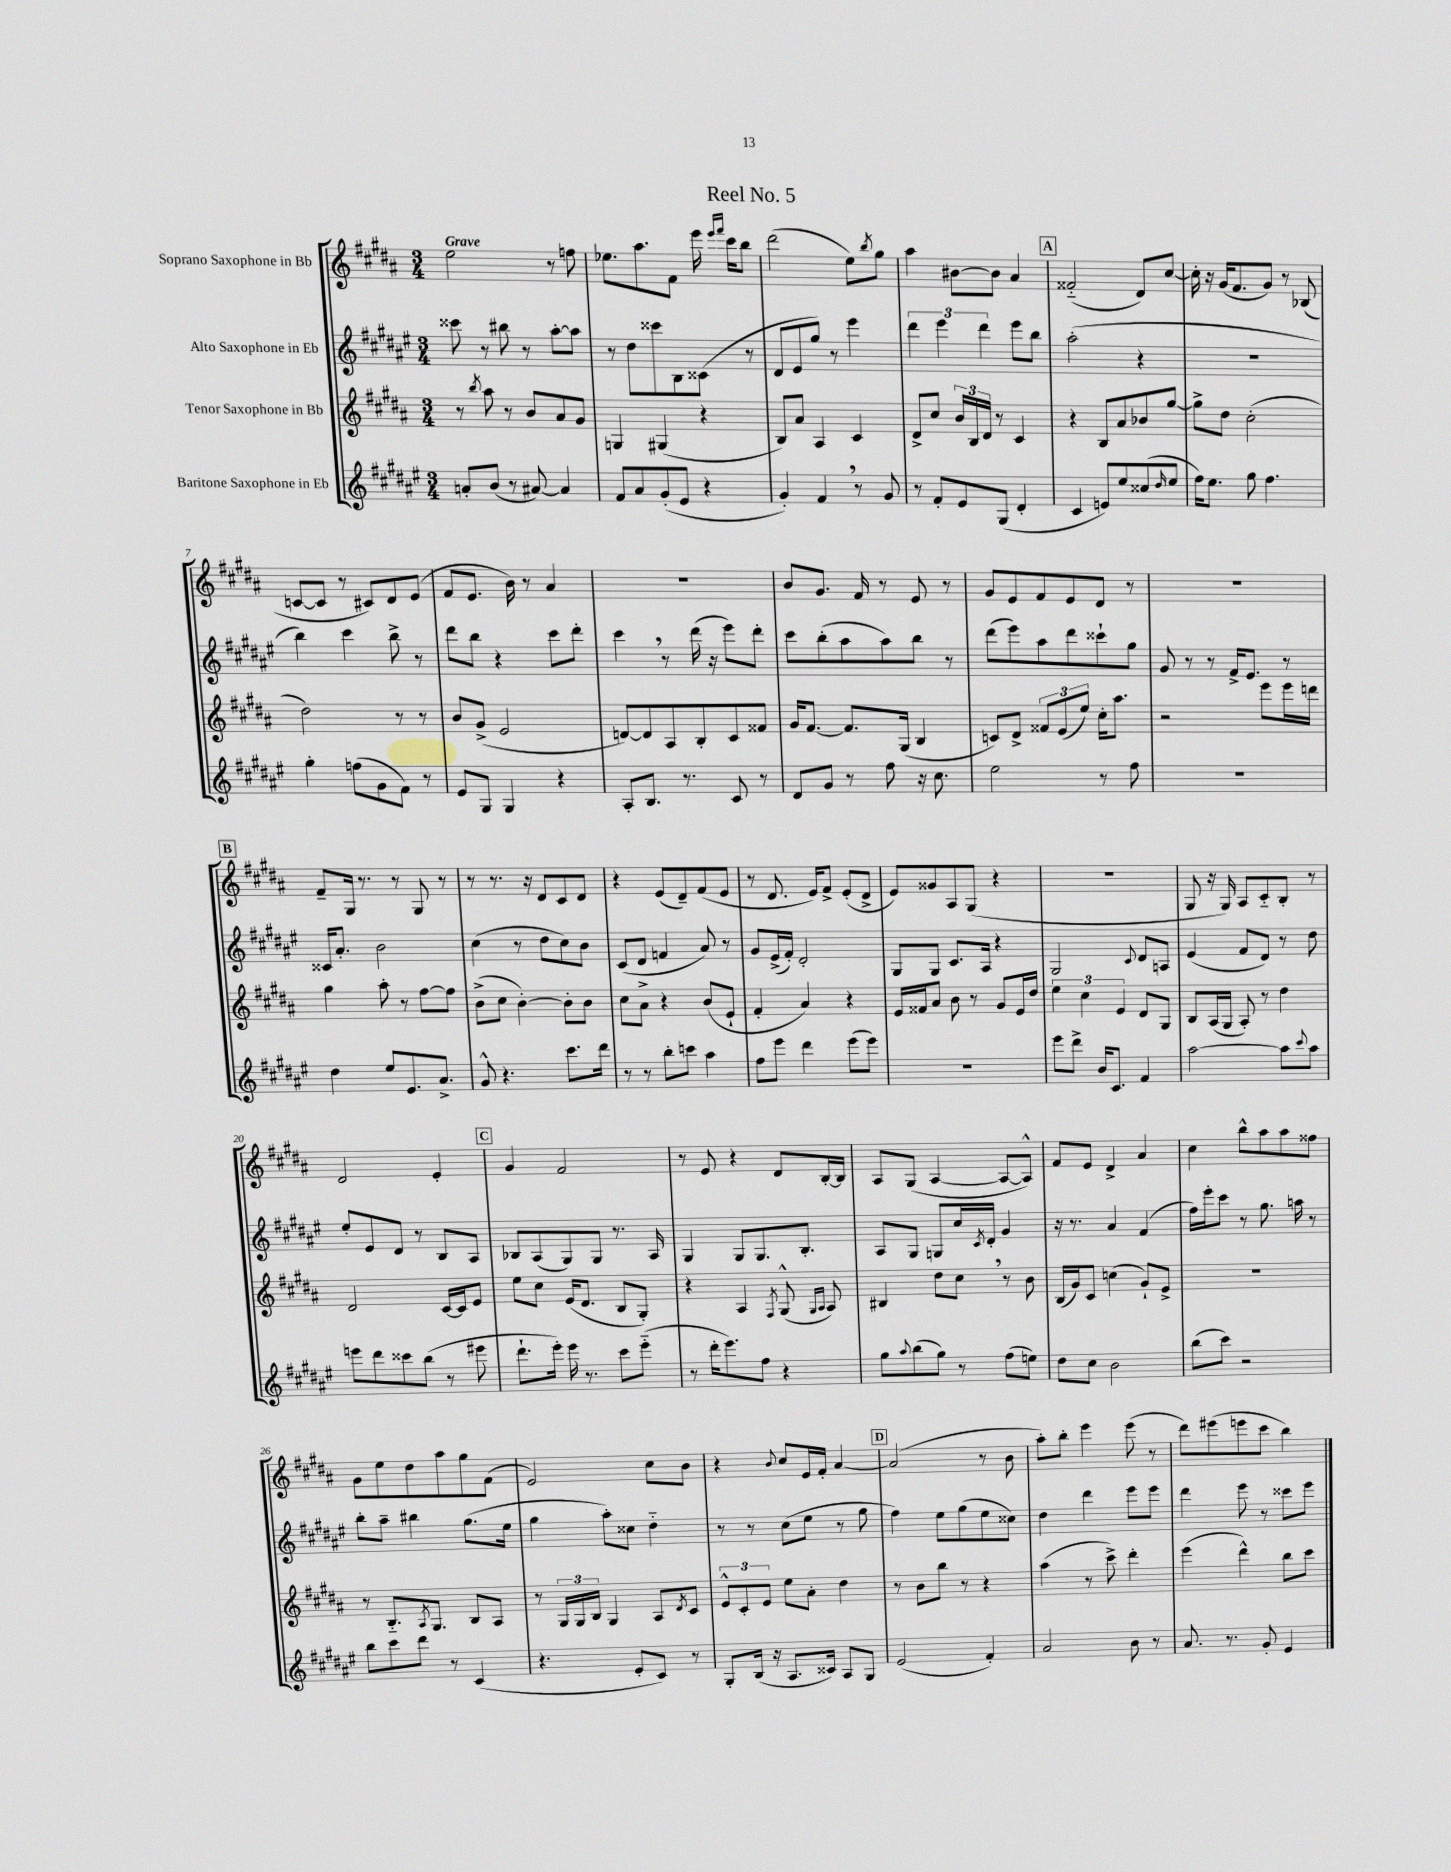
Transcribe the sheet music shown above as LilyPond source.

\header { title = "Reel No. 5" }
<<
\new StaffGroup <<
\new Staff = "s0" \with { instrumentName = "Soprano Saxophone in Bb" } {
    \clef treble \key b \major \numericTimeSignature \time 3/4 \tempo "Grave"
    e''2 r8 f''8 |
    ees''8. ais''8. fis'8 e'''16 \grace { e'''16 fis'''16 } cis'''16 b''8 |
    dis'''2( e''8) \acciaccatura { b''8 } gis''8 |
    ais''4 bis'8~ bis'8 ais'4 |
    \mark \markup { \box "A" } fisis'2-_( dis'8) cis''8~ |
    cis''16-. r16 gis'16( fis'8. gis'8) r8 bes8( |
    c'8~ c'8 r8 cis'8) dis'8 e'8( |
    fis'8 e'8. b'16) r8 ais'4 |
    R2. |
    b'8 gis'8. fis'16 r8 e'8 r8 |
    gis'8 e'8 fis'8 e'8 dis'8 r8 |
    R2. |
    \mark \markup { \box "B" } fis'8-- gis16 r8. r8 gis8 r8 |
    r8 r8. r16 dis'8 cis'8 dis'8 |
    r4 e'8( dis'8--) fis'8( e'8 |
    r8 dis'8. e'16) fis'8-> e'8-.( dis'8-> |
    e'8) gisis'8 ais8 gis8( r4 |
    R2. |
    gis8 r16 gis16) ais8 cis'8-_ b8-. r8 |
    dis'2 e'4-. |
    \mark \markup { \box "C" } gis'4 fis'2 |
    r8 e'8 r4 dis'8 b16~-. b16 |
    ais8 gis8( ais4~ ais8~ ais8-^) |
    fis'8 e'8 dis'4-> ais'4 |
    cis''4 b''8-^ ais''8 ais''8 fisis''8 |
    gis'8 e''8 dis''8 ais''8 gis''8 fis'8( |
    e'2) cis''8 b'8 |
    r4 \appoggiatura { b'8 } cis''8 e'16 fis'16-. ais'4~ |
    \mark \markup { \box "D" } ais'2( r8 b'8 |
    ais''8-.) b''8-. e'''4 e'''8( r8 |
    dis'''8) eis'''8( e'''8 cis'''8 b''4) \bar "|." |
}
\new Staff = "s1" \with { instrumentName = "Alto Saxophone in Eb" } {
    \clef treble \key fis \major \numericTimeSignature \time 3/4
    cisis'''8 r8 bis''8 r8 ais''8~-. ais''8 |
    r8 dis''8 cisis'''8 b8 cisis'8( r8 |
    dis'8 eis'8 gis''8) r8 eis'''4 |
    \tuplet 3/2 { dis'''4 eis'''4 dis'''4 } eis'''8 b''8 |
    \mark \markup { \box "A" } ais''2-.( r4 |
    R2. |
    b''4) cis'''4 b''8-> r8 |
    dis'''8 b''8 r4 cis'''8 dis'''8-. |
    cis'''4 \breathe r8 dis'''16( r16 eis'''8) dis'''8-. |
    cis'''8 b''8-.( ais''8 ais''8) b''8 r8 |
    dis'''8( eis'''8) ais''8 dis'''8 cisis'''8-! gis''8 |
    gis'8 r8 r8 fis'16-> eis'8. r8 |
    \mark \markup { \box "B" } cisis'16 ais'8.-. b'2 |
    cis''4( r8 dis''8 cis''8) b'8 |
    cis'8( dis'8 f'4 ais'8) r8 |
    gis'8 eis'16->( fis'16-.) dis'2-. |
    gis8 gis8 cis'8. ais16 r4 |
    gis2 \appoggiatura { cis'8 } dis'8 a8 |
    eis'4( fis'8 dis'8) r8 dis''8 |
    eis''8-. eis'8 dis'8 r8 b8 ais8 |
    \mark \markup { \box "C" } bes8 ais8( gis8) gis8 r8. ais16 |
    gis4 gis8 gis8. b8.-. |
    ais8 gis8 g8 cis''16 \acciaccatura { cis'8 } dis'16-. gis'4 |
    r16 r8. ais'4 fis'4( |
    fis''16) eis'''16-. cis'''8 r8 gis''8. a''16 r8 |
    b''8-. ais''8-- bis''4 gis''8.( eis''16 |
    gis''4 ais''8-.) cisis''8 dis''4-_ |
    r8 r8 cis''8( eis''8 r8 gis''8 |
    \mark \markup { \box "D" } fis''4) eis''8 gis''8( eis''8 cisis''8) |
    dis''4 dis'''4 eis'''8 eis'''8 |
    dis'''4 eis'''8 r8 cisis'''8 eis'''8 \bar "|." |
}
\new Staff = "s2" \with { instrumentName = "Tenor Saxophone in Bb" } {
    \clef treble \key b \major \numericTimeSignature \time 3/4
    r8 \acciaccatura { b''8 } ais''8 r8 b'8 ais'8 gis'8 |
    g4 gis4( r4 |
    b8) ais'8 ais4 cis'4 |
    dis'8-> cis''8 \tuplet 3/2 { b'16 b16 dis'16 } r8 cis'4 |
    \mark \markup { \box "A" } r4 b8 ais'8 bes'8 gis''8~ |
    gis''8-> dis''8 cis''2-.( |
    dis''2) r8 r8 |
    b'8 gis'8->( e'2 |
    d'8~) d'8 ais8 b8-. cis'8 fisis'8 |
    gis'16 fis'8.~ fis'8. gis16( b4 |
    c'8) dis'8-> \tuplet 3/2 { fisis'8 e'8( e''8) } cis''16-. ais''8. |
    r2 e'''8 e'''16 d'''16 |
    \mark \markup { \box "B" } gis''4 ais''8-. r8 fis''8~ fis''8 |
    b'8->( cis''8 b'4~-.) b'8-. b'8 |
    cis''8 ais'8-> r4 b'8( e'8-! |
    fis'4-. ais'4) r4 |
    e'16 fisis'16 ais'8 b'8 r8 gis'8 e'16 dis''16 |
    \tuplet 3/2 { e''4 cis''4 e'4 } dis'8 gis8 |
    b8 ais16( gis16 ais8-.) r8 dis''4 |
    dis'2 cis'16~ cis'16 e'8 |
    \mark \markup { \box "C" } e''8 cis''8 e'16( dis'8. b8 gis8-.) |
    r4 ais4 \acciaccatura { fis8 } gis8-^( \grace { gis16 ais16 } ais8) |
    bis4 dis''8 cis''8 \breathe r8 b'8 |
    b16( gis'16) cis'8 c''4( gis'8-!) e'8-> |
    R2. |
    r8 b8.-_ \acciaccatura { ais8 } gis8. b8 ais8 |
    r8 \tuplet 3/2 { gis16 gis16 b16 } gis4 ais8 \acciaccatura { dis'8 } cis'8 |
    \tuplet 3/2 { e'8-^ cis'8-. e'8 } e''8 ais'8-. dis''4 |
    \mark \markup { \box "D" } r8 b'8 b''8 r8 r4 |
    ais''4( r8 cis'''8->) dis'''4-. |
    e'''4( dis'''4-^) b''8 cis'''8 \bar "|." |
}
\new Staff = "s3" \with { instrumentName = "Baritone Saxophone in Eb" } {
    \clef treble \key fis \major \numericTimeSignature \time 3/4
    a'8-. b'8( r8 ais'8~) ais'4 |
    fis'8 ais'8 gis'8-.( eis'8 r4 |
    gis'4-.) fis'4 \breathe r8 gis'8 |
    r8 fis'8-. eis'8 gis8( dis'4-. |
    \mark \markup { \box "A" } cis'4 e'8) eis''8 cisis''8( \grace { dis''16 } eis''8 |
    fis''16) eis''8. gis''8 fis''4. |
    gis''4-. f''8( gis'8 fis'8) r8 |
    eis'8 gis8 gis4 r4 |
    ais8-. b8. r8. cis'8 r8 |
    dis'8 gis'8 r8 fis''8 r16 cis''8. |
    eis''2 r8 fis''8 |
    R2. |
    \mark \markup { \box "B" } dis''4 eis''8 eis'8. ais'8.-> |
    gis'8-^ r4. cis'''8. dis'''16 |
    r8 r8 b''8-. c'''8 ais''4 |
    fis''8 eis'''8 dis'''4 eis'''8( eis'''8) |
    R2. |
    eis'''8 dis'''8-> b'16 cis'8. fis'4 |
    ais''2~ ais''8 \appoggiatura { cis'''8 } ais''8 |
    e'''8 dis'''8 cisis'''8 b''8( r8 eis'''8 |
    \mark \markup { \box "C" } dis'''8.-! eis'''16-.) eis'''16 r8. cis'''8 eis'''8-_( |
    r8 dis'''16-. eis'''8.) fis''8 r4 |
    gis''8 \appoggiatura { ais''8 } b''8( gis''8) r8 fis''8( e''8) |
    dis''8 cis''8 b'2 |
    b''8( cis'''8) r2 |
    b''8 cis'''8 dis'''8 r8 cis'4( |
    r4. eis'8-. cis'8) r8 |
    gis8-. b16( r16 ais8. cisis'16) ais8 gis8 |
    \mark \markup { \box "D" } eis'2( fis'4-.) |
    ais'2 b'8 r8 |
    ais'8. r8. gis'8-. eis'4 \bar "|." |
}
>>
>>
